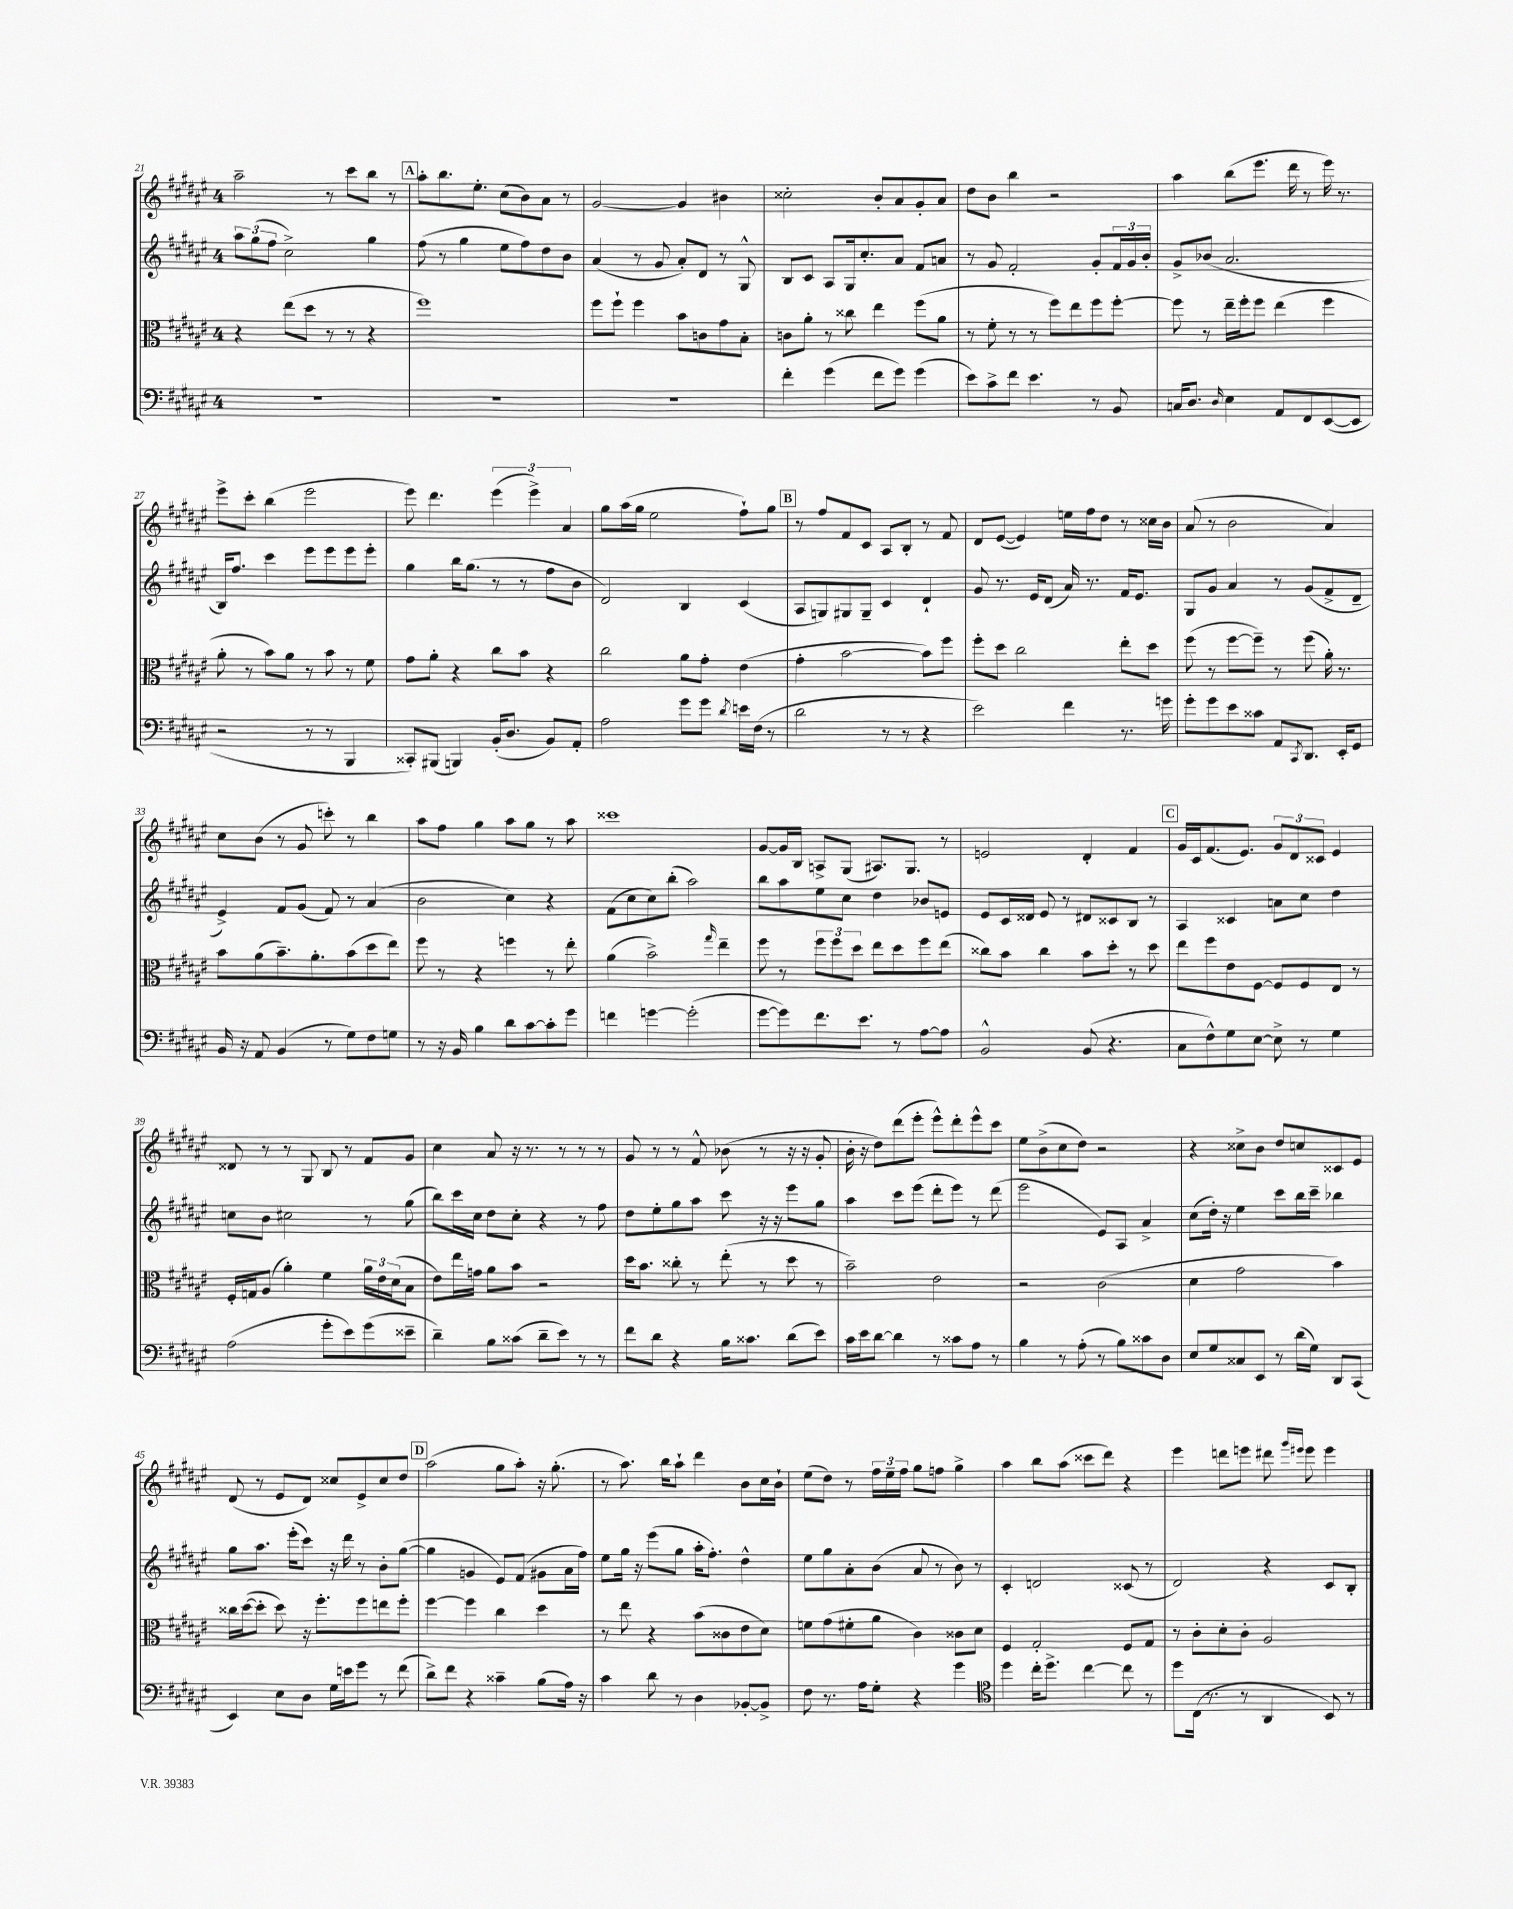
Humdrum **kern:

**kern	**kern	**kern	**kern
*part4	*part3	*part2	*part1
*staff4	*staff3	*staff2	*staff1
*clefF4	*clefC3	*clefG2	*clefG2
*k[f#c#g#d#a#e#]	*k[f#c#g#d#a#e#]	*k[f#c#g#d#a#e#]	*k[f#c#g#d#a#e#]
*M4/4	*M4/4	*M4/4	*M4/4
=21	=21	=21	=21
1r	4r	12aa#\L	2aa#~\
.	.	(12gg#\	.
.	.	12ff#\J	.
.	(8ee#\L	2cc#^\)	.
.	8dd#\J	.	.
.	8r	.	8r
.	8r	.	8ccc#\L
.	4r	4gg#\	8bb\J
.	.	.	8r
!!LO:REH:place=s1:t=A
=22	=22	=22	=22
1r	1ff#)	(8ff#\	8aa#'\L
.	.	8r	8.bb\
.	.	4gg#\	.
.	.	.	8.ee#'\J
.	.	8ee#\L	(8cc#\L
.	.	8ff#\)	8b\)
.	.	8dd#\	8a#\J
.	.	8b\J	8r
=23	=23	=23	=23
1r	8ff#\L	(4a#/	[2g#/
.	8ff#`\J	.	.
.	4ff#\	8r	.
.	.	8g#/	.
.	8b\L	8a#'/L)	4g#/]
.	8cn\	8d#/J	.
.	8g#\	8r	4b#X\
.	8B'\J	8G#^^/	.
=24	=24	=24	=24
4f#'\	8cn\L	8B/L	2cc##X'\
.	8a#'\J	8c#/J	.
(4g#\	8r	8A#/L	.
.	8cc##X\	16G#/k	.
.	.	8.cc#'/	.
8f#\L	4ee#\	.	8b'/L
8g#\J)	.	8a#/J	8a#/
(4g#\	(8ff#\L	8f#/L	8g#'/
.	8a#\J	8an/J	8a#/J
=25	=25	=25	=25
8e#\L)	8r	8r	8dd#\L
8c#^\	8f#'\	8g#/	8b\J
8f#\J	8r	2f#'/	4bb\
4.e#\	8r	.	.
.	8ff#\L)	.	2r
.	8ee#\	.	.
8r	8ff#\	8g#'/L	.
8BB/	[8ff#'\J	24f#/L	.
.	.	24g#/	.
.	.	24b'/JJ	.
=26	=26	=26	=26
16Cn/KL	8ff#\]	8g#^/L	4aa#\
8.D#/J	.	.	.
.	8r	(8b-X/J	.
16qqD#/	.	.	.
4E#\	16ee#~\LL	2.a#/	(8bb\L
.	16ff#'\J	.	.
.	8ff#\J	.	8.eee#\J
8AA#/L	(4ee#\	.	.
.	.	.	16ddd#\
8FF#/	.	.	8r
([8EE#/	4ff#\	.	16eee#\)
.	.	.	8.r
8EE#/J]	.	.	.
!!LO:LB:g=z
=27	=27	=27	=27
2r	8a#'\	16B/KL)	8eee#^\L
.	.	8.ff#/J	.
.	8r	.	8ccc#'\J
.	8b\L)	4ccc#\	(4bb\
.	8a#\J	.	.
8r	8r	8eee#\L	2eee#\
8r	8b\	8eee#\	.
4BBB/	8r	8eee#\	.
.	8f#\	8eee#'\J	.
=28	=28	=28	=28
8CC##X'/L)	8g#\L	4gg#\	8eee#\)
(8BBB#X/J	8a#'\J	.	4.ddd#\
4BBBn/)	4r	16bb\KL	.
.	.	(8.gg#\J	.
(16BB'/KL	8cc#\L	8r	(6eee#\
8.D#/J	.	.	.
.	8b\J	8r	.
.	.	.	6eee#^\)
8BB/L)	4r	8ff#\L	.
.	.	.	6a#/
8AA#'/J	.	8b\J	.
=29	=29	=29	=29
2A#\	2cc#\	2d#/)	8gg#\L
.	.	.	(16aa#\L
.	.	.	16gg#\JJ
.	.	.	2ee#\
8g#\L	8a#\L	4B/	.
8g#\J	8g#'\J	.	.
8qd#/	.	.	.
16en\LL	(4e#\	(4c#/	8ff#`\L)
(16F#\JJ	.	.	.
8r	.	.	8gg#\J
!!LO:REH:place=s1:t=B
=30	=30	=30	=30
2d#\	4g#'\	8A#/L	8r
.	.	8Gn/)	8ff#/L
.	[2b\	8G#X/	8f#/
.	.	8G#~/J	8c#/J
8r	.	4c#/	8A#/L
8r	.	.	8B'/J
4r	8b\L])	4d#`/	8r
.	8ff#\J	.	8f#/
=31	=31	=31	=31
2e#\)	8ff#'\L	8g#/	8d#/L
.	8dd#\J	8.r	([8e#/J
.	2cc#\	.	4e#/])
.	.	16e#/KL	.
.	.	(8d#/J	.
4f#\	.	16a#/)	16een\LL
.	.	8.r	16ff#\J
.	.	.	8dd#\J
8.r	8ee#'\L	16f#/KL	8r
.	.	8.e#/J	.
.	8dd#\J	.	16cc##X\LL
16gn\	.	.	16b\JJ
=32	=32	=32	=32
8g#'\L	(8ff#\	8G#/L	(8a#/
8g#\	8r	8g#/J	8r
8e#\	[8ff#\L	4a#/	2b\
8c##X\J	8ff#~\J])	.	.
8AA#/L	8r	8r	.
8qCC#/	.	.	.
8.DD#/J	(8ff#\	(8g#/L	.
.	16a#'\)	8f#^/	4a#/)
16EE#'/KL	8.r	.	.
8GG#/J	.	8d#~/J	.
!!LO:LB:g=z
=33	=33	=33	=33
16BB/	8b\L	4e#^/)	8cc#\L
16r	.	.	.
8AA#/	(8a#\	.	(8b\J
(4BB/	8.b~\)	8f#/L	8r
.	.	(8g#/J	8g#/
.	8.a#'\	.	.
8r	.	8f#/)	8cccn'\)
8G#\L)	(8b\	8r	8r
8F#\	8dd#\	(4a#/	4bb\
8Gn\J	8ee#\J)	.	.
=34	=34	=34	=34
8r	8ff#\	2b\	8aa#\L
16r	8r	.	8ff#\J
16BB/	.	.	.
4B\	4r	.	4gg#\
8d#\L	4ffn\	4cc#\)	8aa#\L
[8c#\	.	.	8gg#\J
8c#'\]	8r	4r	8r
8g#\J	8ee#'\	.	8aa#\
=35	=35	=35	=35
4fn\	(4a#\	(8f#\L	1ccc##X
.	.	8cc#\	.
[4gn\	2b^\)	8cc#\)	.
.	.	(8bb'\J	.
(2g'\]	.	2aa#\)	.
.	16qqgg#/	.	.
.	4ee#~\	.	.
=36	=36	=36	=36
[8g#\L	8ff#\	8bb\L	[8g#/L
8g#\])	8r	8aa#\	16g#/L]
.	.	.	16B/JJ
8.f#\	12ff#\L	8ee#\	8An^/L
.	12ff#\	.	.
.	.	8cc#\J	(8G#/J
.	12dd#\J	.	.
8.e#\J	.	.	.
.	8ee#\L	4dd#\	8.A#X/L)
8r	8dd#\	.	.
.	.	.	8.G#/J
[8A#\L	8ff#\	8b-X/L	.
8A#\J]	(8ee#\J	8en/J	8r
=37	=37	=37	=37
2BB^^/	8cc##X\L)	8e#/L	2en/
.	8b\J	16c#/L	.
.	.	16d##X/JJ	.
.	4cc##\	8e#/	.
.	.	8r	.
(8BB/	8b\L	8d#X/L	4d#'/
4.r	8dd#'\J	8c##X/	.
.	8r	8B/J	4f#/
.	8dd#\	8r	.
!!LO:REH:place=s1:t=C
=38	=38	=38	=38
8C#\L	8ee#\L	4A#/	16g#/LL
.	.	.	16c#/J
8F#^^\)	8ff#\	.	(8.f#/
8G#\	8e#\	4c##X/	.
.	.	.	8.e#/J)
[8E#\J	[8F#\J	.	.
8E#^\]	8F#/L]	8an\L	12g#/L
.	.	.	12d#/
8r	8F#/	8cc#\J	.
.	.	.	12c##X/J
4G#\	8E#/J	4dd#\	4e#/
.	8r	.	.
!!LO:LB:g=z
=39	=39	=39	=39
(2A#\	16F#'/LL	8ccn\L	8d##X/
.	16Gn/J	.	.
.	(8A#/J	8b\J	8r
.	4a#'\)	2cc#X\	8r
.	.	.	8G#/
8g#'\L	4f#\	.	8B/
8e#\)	.	.	8r
(8g#\	24a#\LL	8r	8f#/L
.	24e#\	.	.
.	(24d#\J	.	.
8e##X~\J	8B\J	(8gg#\	8g#/J
=40	=40	=40	=40
4d#~\)	8e#\L)	8bb\L)	4cc#\
.	16ee#\L	16ccc#\L	.
.	16gn\JJ	16cc#\JJ	.
8B\L	8a#\L	8dd#\L	8a#/
(8c##X\J	8b\J	8cc#'\J	16r
.	.	.	8.r
8d#~\L	2r	4r	.
8e#\J)	.	.	8r
8r	.	8r	8r
8r	.	8ff#\	8r
=41	=41	=41	=41
8f#\L	16dd#\KL	8dd#\L	8g#/
.	8.b\J	.	.
8d#\J	.	8ee#'\	8r
4r	8cc##X'\	8gg#\	8r
.	8r	8aa#\J	8f#^^/
16B\KL	(8ee#'\	8ccc#\	(8b-X\
8.c##X\J	.	.	.
.	8r	16r	8r
.	.	16r	.
(8d#\L	8dd#\	8eee#\L	16r
.	.	.	16r
8e#\J)	8r	8gg#\J	8g#'/
=42	=42	=42	=42
16c#\LL	2b~\)	4aa#\	16b'\
16e#\J	.	.	16r
[8d#\J	.	.	8dd#\L)
4d#\]	.	8ccc#\L	(8ddd#\
.	.	(8eee#\J	8eee#'\J
8r	2e#\	8ddd#'\L	8eee#^^\L)
8c##X\L	.	8eee#\J)	8ddd#'\
8A#\J	.	8r	8eee#^^\
8r	.	(8ddd#\	8ccc#\J
=43	=43	=43	=43
4B\	2r	2eee#\	8ee#\L
.	.	.	(8b^\
8r	.	.	8cc#\
(8A#'\	.	.	8dd#\J)
8r	(2c#\	8e#/L)	2r
8B\L)	.	8A#/J	.
8c##X\	.	4a#^/	.
8D#\J	.	.	.
=44	=44	=44	=44
8E#/L	4d#\	(8cc#\L	4r
8G#/	.	16dd#'\Jk)	.
.	.	16r	.
8C##X/	2g#\	4ee#\	8cc##X^\L
8EE#/J	.	.	8b\J
8r	.	8ccc#\L	8dd#/L
(16d#\LL	.	16bb\L	8ccn/
16G#\JJ)	.	16ccc#~\JJ	.
8DD#/L	4b\)	4bb-X\	8c##X/
(8CC#/J	.	.	8e#/J
!!LO:LB:g=z
=45	=45	=45	=45
4EE#/)	16cc##X\LL	8gg#\L	(8d#/
.	([16dd#\J	.	.
.	8dd#'\J]	8.aa#\J	8r
8E#\L	8dd#\)	.	8e#/L
.	.	(16eee#'\KL	.
8D#\J	16r	8ccc#\J)	8d#/J)
.	8.ff#'\L	.	.
16G#\LL	.	16r	8cc##X/L
16en\J	.	16ddd#\	.
8g#\J	8ff#\	8r	8e#^/
8r	8een\	8b'\L	8cc##/
(8f#\	8ff#'\J	([8gg#\J	8dd#/J
!!LO:REH:place=s1:t=D
=46	=46	=46	=46
8d#^\L)	[4ff#\	4gg#\]	(2aa#\
8f#\J	.	.	.
4r	4ff#\]	4gn/	.
4c##X~\	4cc#\	8e#/L)	8gg#\L
.	.	(8f#/J	8aa#'\J)
(8B\L	4dd#\	8g#X\L	16r
.	.	.	(8.gg#'\
16A#\Jk)	.	16a#\L	.
16r	.	16ff#\JJ)	.
=47	=47	=47	=47
4c#\	8r	8ee#\L	8r
.	8ee#\	16gg#\Jk	8.aa#\)
.	.	16r	.
8d#\	4r	(8eee#\L	.
.	.	.	16bb\KL
8r	.	8gg#\J	8aa#`\J
4D#\	(8b\L	16aa#'\KL	4ddd#\
.	.	8.ff#'\J)	.
.	8c##X\	.	.
[8BB-X'/L	8e#\	4dd#^^\	8b\L
8BB-^/J]	8d#\J)	.	16cc#\L
.	.	.	16b`\JJ
=48	=48	=48	=48
8F#\	8fn\L	8ee#\L	(8ee#\L
8.r	(8g#\	8gg#\	8dd#\J)
.	8f#X'\	8a#'\	8r
16A#\KL	.	.	.
8G#'\J	8a#\J	(8b\J	24ff#\LL
.	.	.	24ee#~\
.	.	.	24ff#\JJ
4r	4c#\)	8a#/	8gg#\L
.	.	8r	8ffn\J
4g#\	8c##X\L	8b\)	4gg#^\
.	8d#\J	8r	.
=49	=49	=49	=49
*clefC4	*	*	*
4dd#\	4F#/	4c#'/	4aa#\
16cc#'\KL	2G#'/	2dn/	8bb\L
8.dd#^\J	.	.	.
.	.	.	(8aa#\J
[4cc#\	.	.	8ccc##X\L
.	.	.	8ddd#\J)
8cc#\]	8F#/L	(8c##X/	4r
8r	8G#/J	8r	.
=50	=50	=50	=50
8dd#\L	8r	2d#/)	4eee#\
(16C#\Jk	8c#'\L	.	.
8.r	.	.	.
.	8d#'\	.	8dddn\L
8r	8c#'\J	.	8eeen\J
4AA#/	2A#/	4r	8ddd#X\
.	.	.	16qqggg#/LL
.	.	.	16qqeee#X/JJ
.	.	.	8eee#\
8BB/)	.	8c#/L	4eee#\
8r	.	8B'/J	.
==	==	==	==
*-	*-	*-	*-
